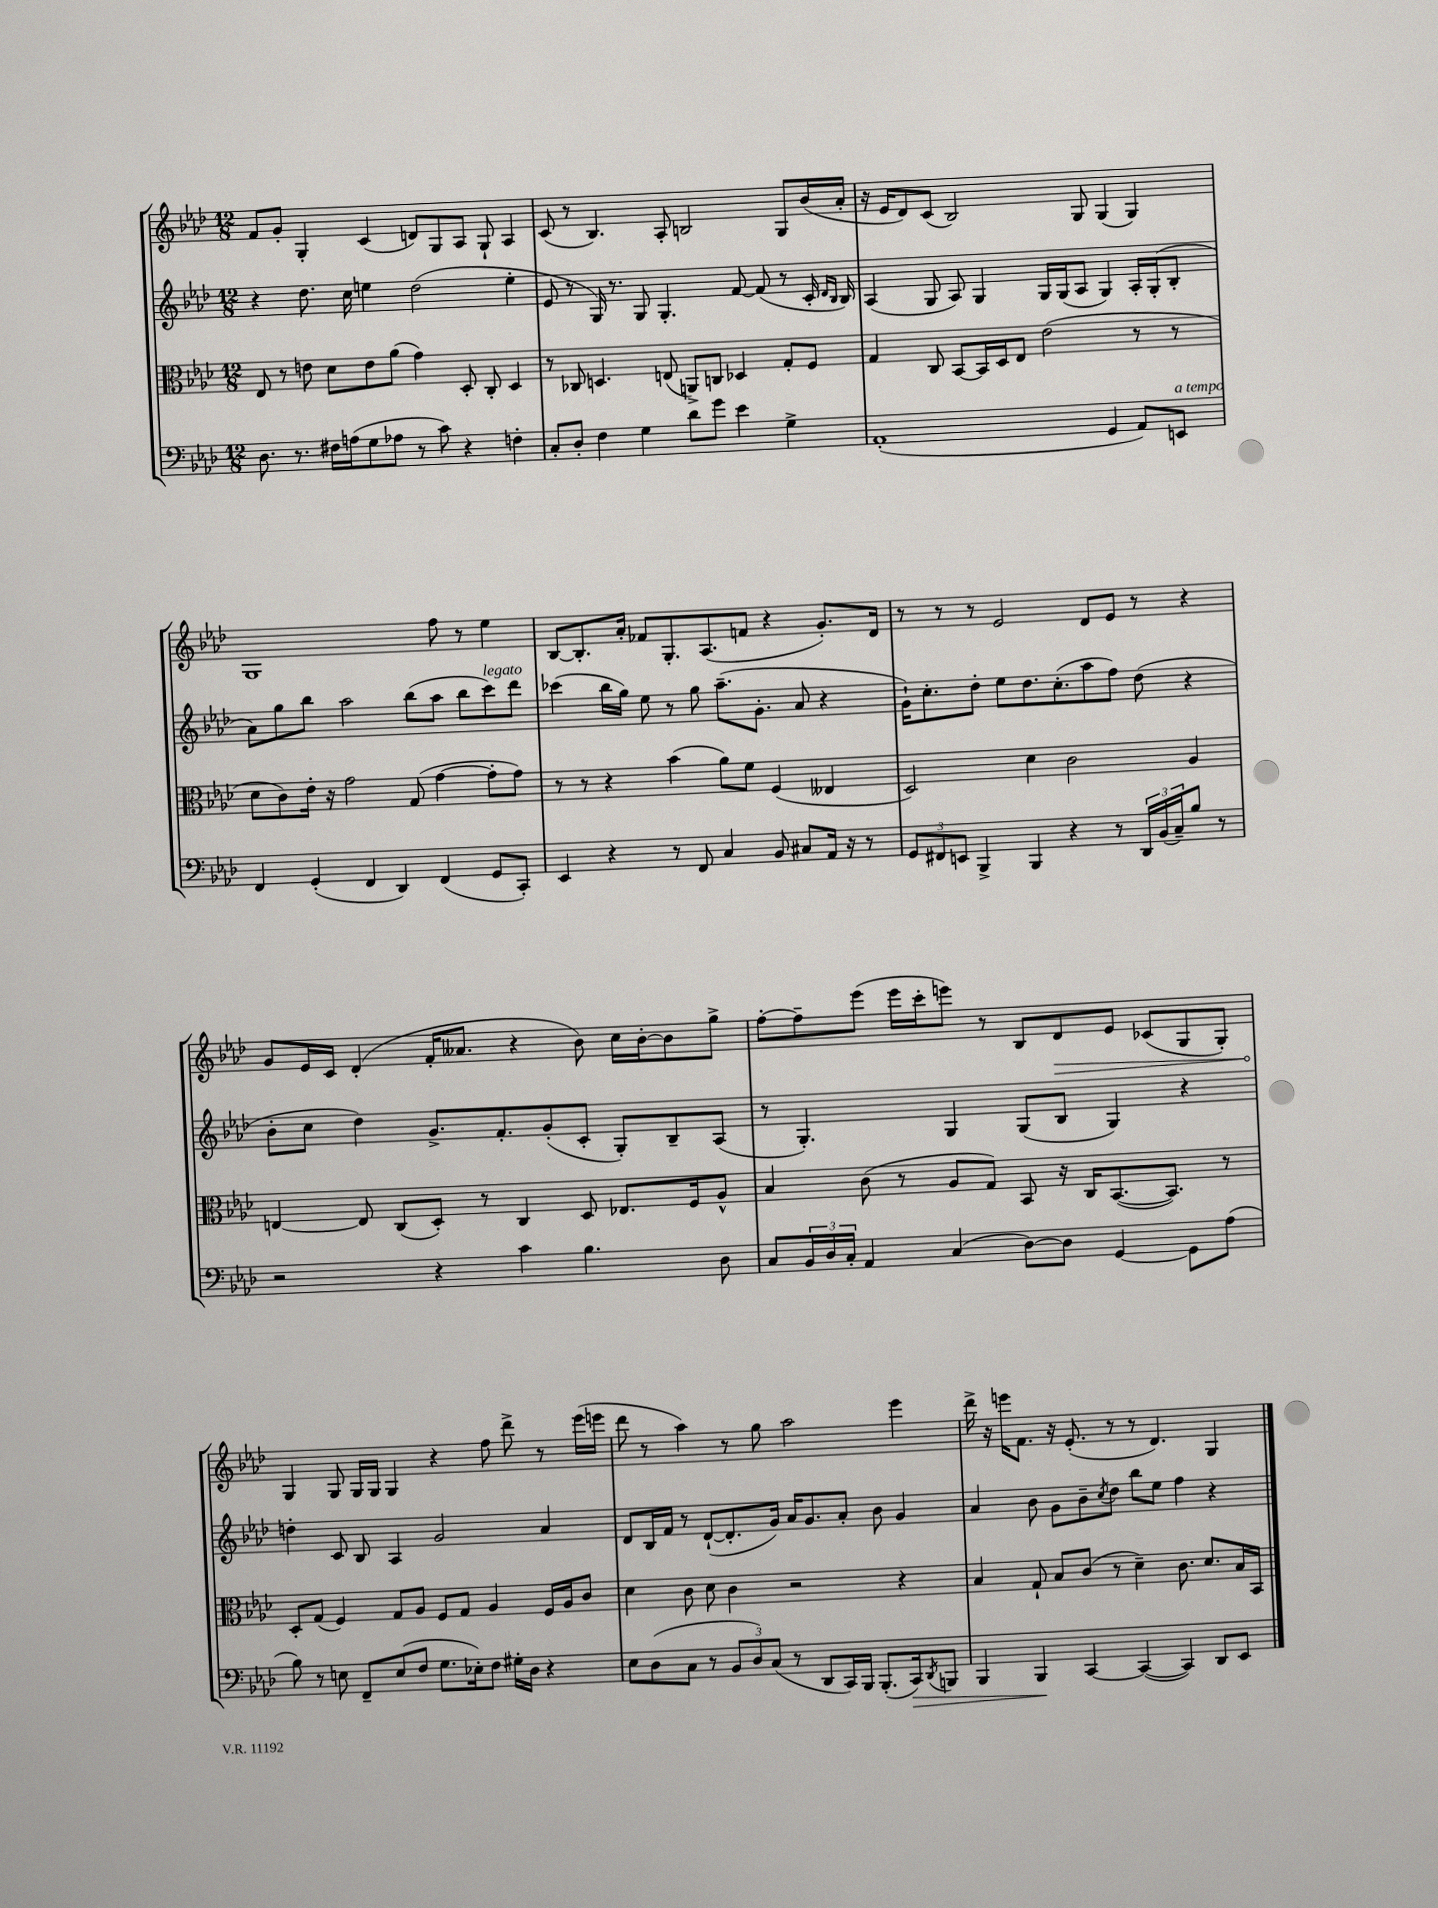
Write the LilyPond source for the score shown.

<<
\new StaffGroup <<
\new Staff = "s0" {
    \clef treble \key aes \major \numericTimeSignature \time 12/8
    f'8 g'8-. g4-. c'4( d'8) g8 aes8 g8-! aes4 |
    c'8( r8 bes4.) aes8-. b2 g8 bes'16( aes'16-. |
    r16 ees'16 des'8) c'8( bes2) g8 g4( g4) |
    g1 f''8 r8 ees''4 |
    bes8~ bes8.-. aes'16-. fes'8 g8.-. aes8.( f'8 r4 g'8.-.) des'16 |
    r8 r8 r8 ees'2 des'8 ees'8 r8 r4 |
    g'8 ees'16 c'16 des'4-.( f'16-. aeses'8. r4 bes'8) c''16 bes'16~-. bes'8 g''8-> |
    f''8~-. f''8-- ees'''8( ees'''16 c'''16-. e'''8) r8 bes8 \once \override Hairpin.circled-tip = ##t des'8\> ees'8 ces'8( g8 g8-.) |
    g4\! g8 g16 g16 g4 r4 f''8 des'''8-> r8 ees'''16( e'''16 |
    des'''8 r8 aes''4) r8 g''8 aes''2 ees'''4 |
    des'''16-> r16 e'''16 f'8. r16 ees'8.-.( r8 r8 des'4.) g4 \bar "|." |
}
\new Staff = "s1" {
    \clef treble \key aes \major \numericTimeSignature \time 12/8
    r4 des''8. c''16 e''4 des''2( e''4-. |
    ees'8 r8 g16) r8. g8 g4.-. f'8~ f'8( r8 c'16-. \grace { des'16 bes16 } bes16) |
    aes4( g8 aes8) g4 g16 g16( aes8 g4) aes16-. g16-.( bes8-. |
    aes'8) g''8 bes''8 aes''2 bes''8( aes''8 bes''8 c'''8^\markup { \italic "legato" }) des'''8 |
    ces'''4( bes''16 g''16) ees''8 r8 g''8 aes''8.--( g'8.-. aes'8 r4 |
    g'16-!) c''8.-. des''8-. ees''8 des''8. c''8.-.( aes''8 f''8) des''8( r4 |
    bes'8-. c''8 des''4) g'8.-> f'8.-. g'8-.( c'8-. g8-.) bes8-- aes8( |
    r8 g4.-.) g4 g8( bes8 g4) r4 |
    d''4-. c'8 bes8 aes4 g'2 aes'4 |
    des'8 bes16 f'16 r8 des'8~-!( des'8.-. g'16) aes'16 g'8. aes'8-. bes'8 g'4 |
    aes'4 bes'8 g'8 bes'8-- \acciaccatura { c''8 } des''8 bes''8 ees''8 f''4 r4 \bar "|." |
}
\new Staff = "s2" {
    \clef alto \key aes \major \numericTimeSignature \time 12/8
    ees8 r8 e'8 des'8 e'8 aes'8( g'4) des8-. c8-. des4 |
    r8 ces8 d4. e8( a,8->) c8 des4 g8-. f8 |
    g4 c8 bes,8~ bes,16 des16 ees8 ees'2( r8 r8 |
    des'8 c'8) ees'16-. r16 g'2 g8( g'4~ g'8-. g'8) |
    r8 r8 r4 bes'4( aes'8) f'8 f4( eeses4 |
    des2) des'4 c'2 aes4 |
    e4~ e8 c8( des8-.) r8 c4 des8 ees8. f16 aes8-^ |
    bes4 c'8( r8 aes8 g8) bes,8 r16 c16 bes,8.~( bes,8.) r8 |
    des8-. g8( f4) g8 aes8 f8 g8 aes4 f16 aes16 c'8 |
    des'4 c'8 des'8 c'4 r2 r4 |
    bes4 g8-! bes8 c'8( r8 des'4--) c'8. des'8. bes16 bes,16 \bar "|." |
}
\new Staff = "s3" {
    \clef bass \key aes \major \numericTimeSignature \time 12/8
    des8. r8. fis16 a16( g8 aes8 r8 c'8) r4 f4-. |
    c8-. des8-. f4 g4 des'8 g'8 ees'4 g4-> |
    aes,1-.( g,4 aes,8) e,8^\markup { \italic "a tempo" } |
    f,4 g,4-.( f,4 des,4) f,4( g,8 c,8-.) |
    ees,4 r4 r8 f,8 c4 bes,8 cis8 aes,16 r16 r8 |
    \tuplet 3/2 { g,8 fis,8 e,8 } bes,,4-> bes,,4 r4 r8 \tuplet 3/2 { des,16 bes,16( c16--) } bes8 r8 |
    r2 r4 c'4 bes4. des8 |
    c8 \tuplet 3/2 { bes,16 des16 c16-. } aes,4 c4( des8~) des8 g,4~ g,8 aes8( |
    bes8) r8 e8 f,8-- e8( f8 g8. ees16-.) f8 gis16-. des16 r4 |
    ees8 des8( c8 r8 \tuplet 3/2 { bes,8 des8) c8( } r8 des,8 c,16) bes,,16 bes,,8.-.( c,16\>) \acciaccatura { des,8 } b,,8 |
    bes,,4 bes,,4\! c,4~ c,4~( c,4) des,8 ees,8 \bar "|." |
}
>>
>>
\layout { \context { \Score \remove "Bar_number_engraver" } }
